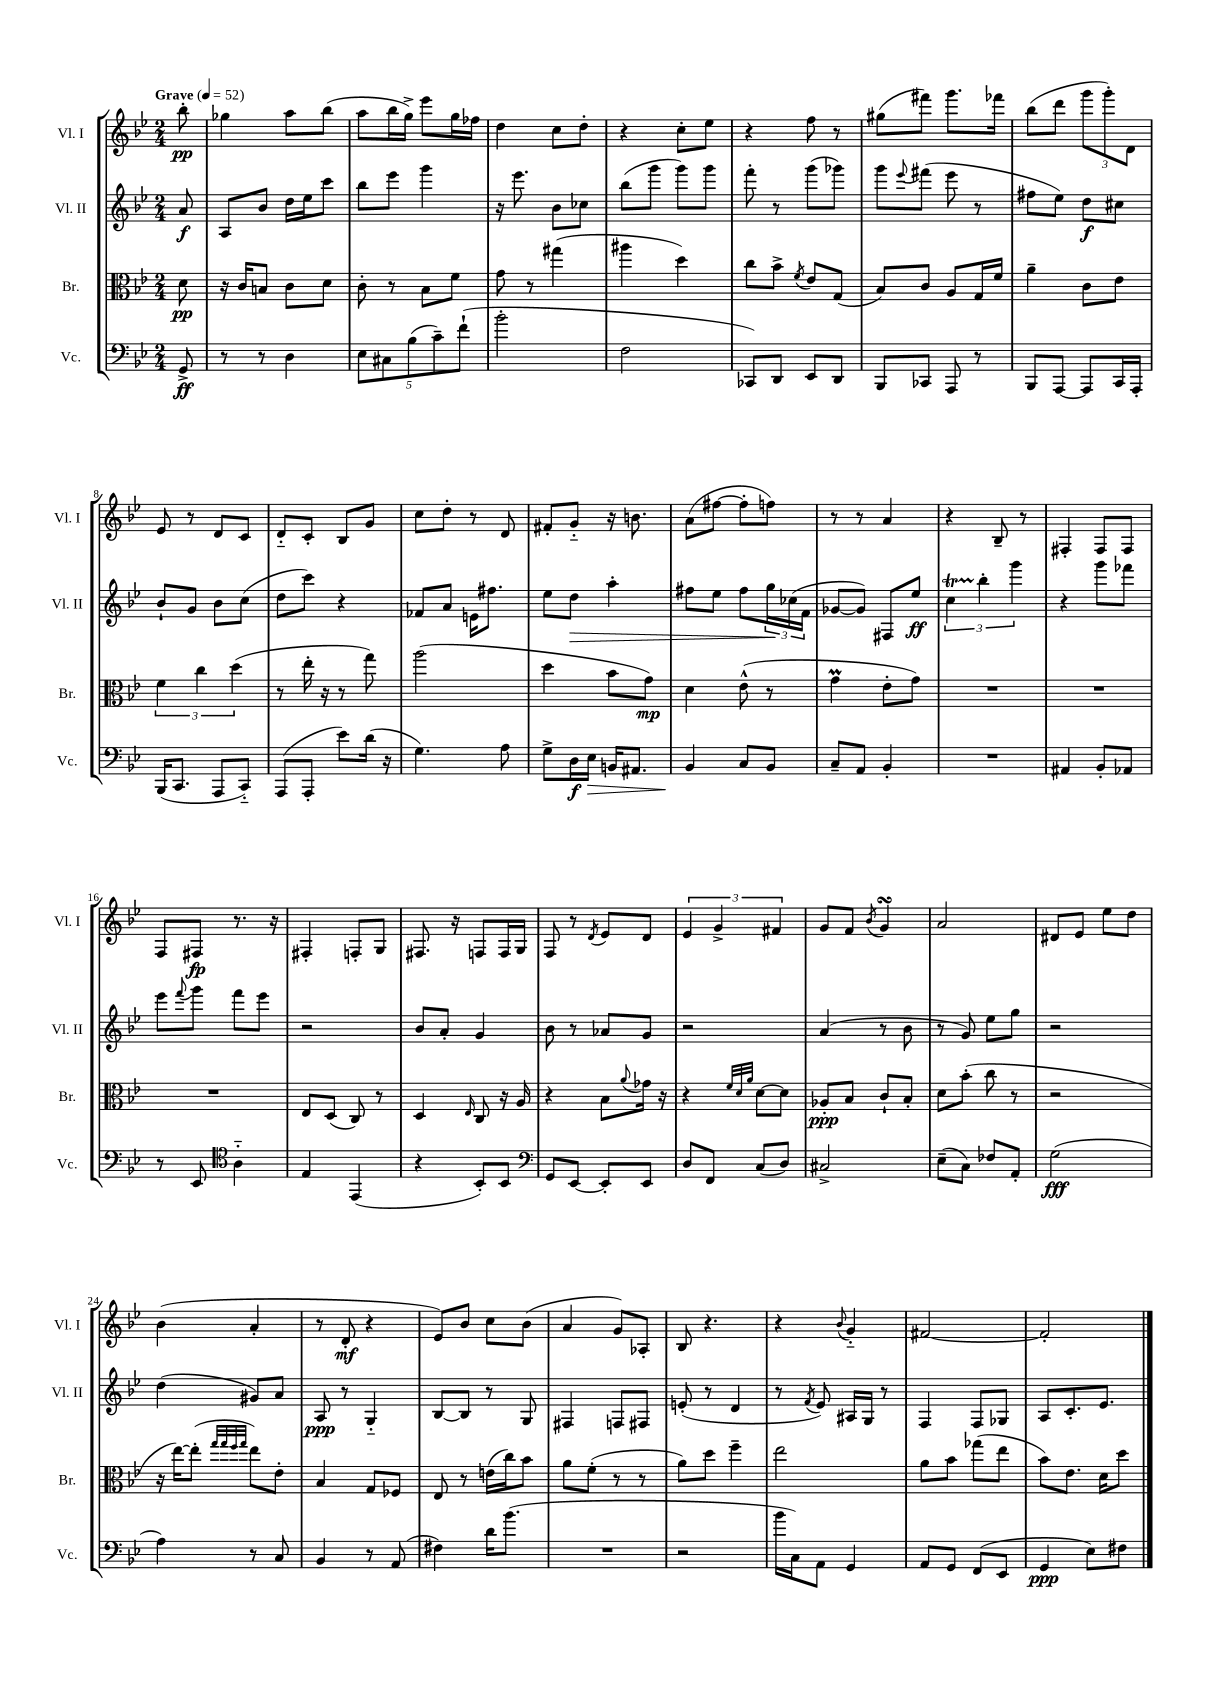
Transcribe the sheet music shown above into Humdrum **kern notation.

**kern	**kern	**kern	**kern
*staff4	*staff3	*staff2	*staff1
*clefF4	*clefC3	*clefG2	*clefG2
*k[b-e-]	*k[b-e-]	*k[b-e-]	*k[b-e-]
*M2/4	*M2/4	*M2/4	*M2/4
*MM52	*MM52	*MM52	*MM52
8GG^	8d	8a	8bb-'
=	=	=	=
8r	16r	8A	4gg-
.	16c	.	.
8r	8B	8b-	.
4D	8c	16dd	8aa
.	.	16ee-	.
.	8d	8ccc	(8bb-
=	=	=	=
10E-	8c'	8bb-	8aa
10C#	.	.	.
.	8r	8eee-	16bb-
.	.	.	16gg^)
(10B-	.	.	.
.	8B-	4ggg	8eee-
10c~)	.	.	.
.	8f	.	16gg
(10f`	.	.	.
.	.	.	16ff-
=	=	=	=
2b-'	8g	16r	4dd
.	.	8.eee-	.
.	8r	.	.
.	(4gg#	8b-	8cc
.	.	8cc-	8dd'
=	=	=	=
2F	4aa#	(8bb-	4r
.	.	8ggg	.
.	4dd)	8ggg)	8cc'
.	.	8ggg	8ee-
=	=	=	=
8CC-)	8cc	8fff'	4r
8DD	8b-^	8r	.
.	8qf	.	.
8EE-	8e-	(8ggg	8ff
8DD	(8G	8ggg-)	8r
=	=	=	=
8BBB-	8B-)	8ggg	(8gg#
.	.	8qqeee-	.
8CC-	8c	(8fff#	8fff#)
8AAA	8A	8eee-	8.ggg
8r	16G	8r	.
.	16f	.	16fff-
=	=	=	=
8BBB-	4a~	8ff#	(8bb-
[8AAA	.	8ee-)	8ddd
8AAA]	8c	8dd	12ggg
.	.	.	12ggg')
16CC	8e-	8cc#	.
.	.	.	12d
16AAA'	.	.	.
=	=	=	=
(16BBB-	6f	8b-`	8e-
8.CC	.	.	.
.	.	8g	8r
.	6cc	.	.
8AAA	.	8b-	8d
.	(6dd	.	.
8CC'~)	.	(8cc	8c
=	=	=	=
(8AAA	8r	8dd	8d'~
8AAA'	16ee-'	8ccc)	8c'
.	16r	.	.
8e-)	8r	4r	8B-
(16d	8gg)	.	8g
16r	.	.	.
=	=	=	=
4.G)	(2aa	8f-	8cc
.	.	8a	8dd'
.	.	16e	8r
.	.	8.ff#	.
8A	.	.	8d
=	=	=	=
8G^	4dd	8ee-	8f#'
16D	.	8dd	8g'~
16E-	.	.	.
16BB	8b-	4aa'	16r
8.AA#	.	.	8.b
.	8g)	.	.
=	=	=	=
4BB-	4d	8ff#	(8a
.	.	8ee-	[8ff#
8C	(8e-^^	8ff#	8ff#']
8BB-	8r	24gg	8ff)
.	.	(24cc-	.
.	.	24f	.
=	=	=	=
8C~	4g	[8g-	8r
8AA	.	8g-])	8r
4BB-'	8e-'	8F#	4a
.	8g)	8ee-	.
=	=	=	=
2r	2r	6cc	4r
.	.	6bb-'	.
.	.	.	8B-~
.	.	6ggg	.
.	.	.	8r
=	=	=	=
4AA#	2r	4r	4F#'
8BB-'	.	8ggg	8F#
8AA-	.	8fff-	8F#
=	=	=	=
8r	2r	8eee-	8F
.	.	8qqfff	.
8EE-	.	8ggg	8F#
*clefC4	*	*	*
4A'~	.	8fff	8.r
.	.	8eee-	.
.	.	.	16r
=	=	=	=
4E-	8E-	2r	4F#'
.	(8D	.	.
(4EE-	8C)	.	8F'
.	8r	.	8G
=	=	=	=
4r	4D	8b-	8.F#
.	.	8a'	.
.	.	.	16r
.	16qqE-	.	.
8BB-')	8C	4g	8F
8BB-	16r	.	16F
.	16A	.	16G
=	=	=	=
*clefF4	*	*	*
8GG	4r	8b-	8F
[8EE-	.	8r	8r
.	.	.	8qd
8EE-']	8B-	8a-	8e-
.	8qqa	.	.
8EE-	16g-	8g	8d
.	16r	.	.
=	=	=	=
8D	4r	2r	6e-
8FF	.	.	.
.	.	.	6g^
.	32qqf	.	.
.	32qqd	.	.
.	32qqa	.	.
(8C	[8d	.	.
.	.	.	6f#
8D)	8d]	.	.
=	=	=	=
2C#^	8A-'	(4a	8g
.	8B-	.	8f
.	.	.	8qb-
.	8c`	8r	4g
.	8B-'	8b-	.
=	=	=	=
(8E-~	8d	8r	2a
8C)	(8b-'	8g)	.
8F-	8cc	8ee-	.
8AA'	8r	8gg	.
=	=	=	=
(2G	2r	2r	8d#
.	.	.	8e-
.	.	.	8ee-
.	.	.	8dd
=	=	=	=
4A)	16r	(4dd	(4b-
.	[16ee-)	.	.
.	(8ee-']	.	.
.	32qqgg	.	.
.	32qqgg	.	.
.	32qqff	.	.
.	32qqgg	.	.
8r	8ee-)	8g#)	4a'
8C	8e-'	8a	.
=	=	=	=
4BB-	4B-	8A	8r
.	.	8r	8d'
8r	8G	4G'~	4r
(8AA	8F-	.	.
=	=	=	=
4F#)	8E-	[8B-	8e-)
.	8r	8B-]	8b-
16d	(16e	8r	8cc
(8.b-	16cc)	.	.
.	8b-	8G	(8b-
=	=	=	=
2r	8a	4F#	4a
.	(8f'	.	.
.	8r	8F	8g)
.	8r	8F#	8A-'
=	=	=	=
2r	8a)	(8e'	8B-
.	8dd	8r	4.r
.	4ff~	4d	.
=	=	=	=
16b-	2ee-	8r	4r
16C)	.	.	.
.	.	8qf	.
8AA	.	8e-)	.
.	.	.	8qqb-
4GG	.	16A#	4g'~
.	.	16G	.
.	.	8r	.
=	=	=	=
8AA	8a	4F	[2f#
8GG	8b-	.	.
(8FF	(8gg-	8F	.
8EE-	8ee-	8G-	.
=	=	=	=
4GG	8b-)	8A	2f#']
.	8.e-	8.c'	.
8E-)	.	.	.
.	16d	8.e-	.
8F#	8dd	.	.
==	==	==	==
*-	*-	*-	*-
